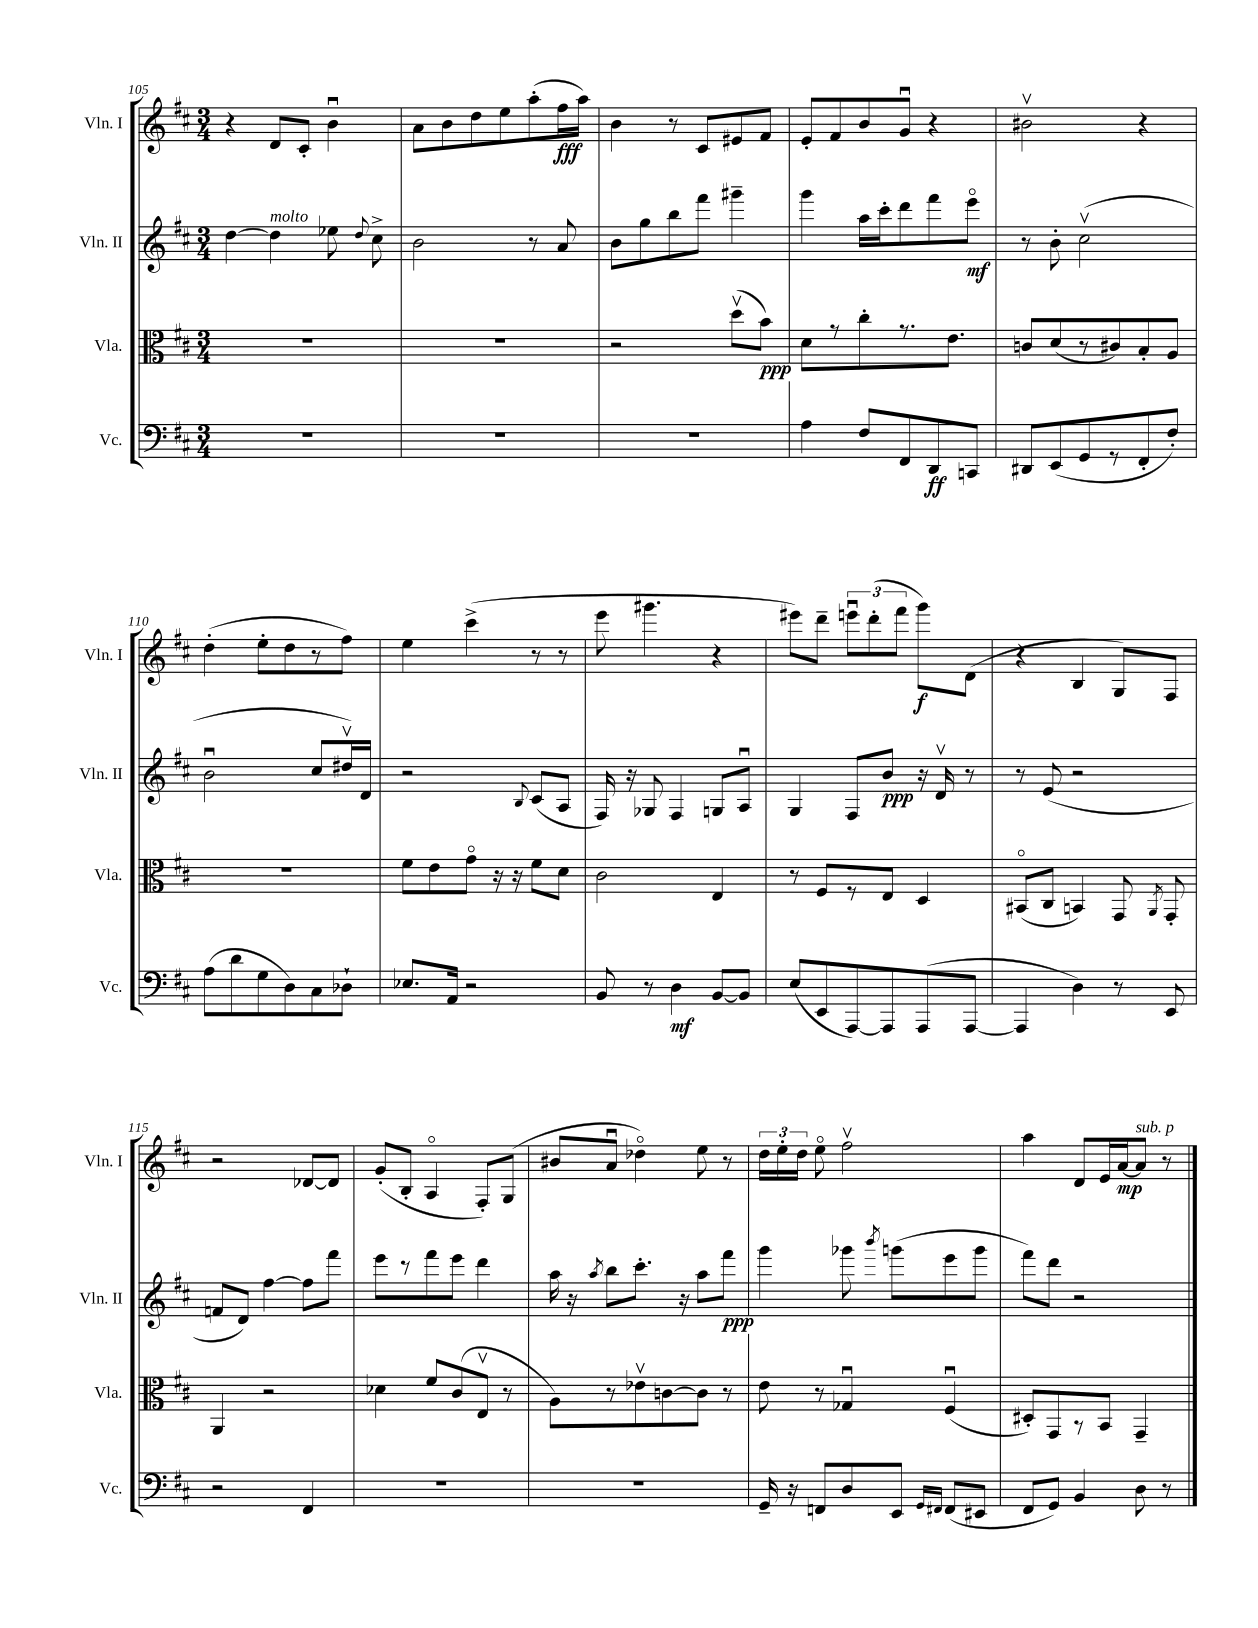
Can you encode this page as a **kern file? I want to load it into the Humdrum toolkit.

**kern	**dynam	**kern	**dynam	**kern	**dynam	**kern	**dynam
*part4	*part4	*part3	*part3	*part2	*part2	*part1	*part1
*staff4	*staff4	*staff3	*staff3	*staff2	*staff2	*staff1	*staff1
*I"Vc.	*	*I"Vla.	*	*I"Vln. II	*	*I"Vln. I	*
*I'Vc.	*	*I'Vla.	*	*I'Vln. II	*	*I'Vln. I	*
*clefF4	*	*clefC3	*	*clefG2	*	*clefG2	*
*k[f#c#]	*	*k[f#c#]	*	*k[f#c#]	*	*k[f#c#]	*
*M3/4	*	*M3/4	*	*M3/4	*	*M3/4	*
=105	=105	=105	=105	=105	=105	=105	=105
2.r	.	2.r	.	[4dd\	.	4r	.
!	!	!	!	!LO:TX:a:i:t=molto	!	!	!
.	.	.	.	4dd\]	.	8d/L	.
.	.	.	.	.	.	8c#'/J	.
.	.	.	.	8ee-X\	.	4bu\	.
.	.	.	.	8qqdd/	.	.	.
.	.	.	.	8cc#^\	.	.	.
=106	=106	=106	=106	=106	=106	=106	=106
2.r	.	2.r	.	2b\	.	8a\L	.
.	.	.	.	.	.	8b\	.
.	.	.	.	.	.	8dd\	.
.	.	.	.	.	.	8ee\	.
.	.	.	.	8r	.	(8aa'\	.
.	.	.	.	8a/	.	16ff#\L	fff
.	.	.	.	.	.	16aa\JJ)	.
=107	=107	=107	=107	=107	=107	=107	=107
2.r	.	2r	.	8b\L	.	4b\	.
.	.	.	.	8gg\	.	.	.
.	.	.	.	8bb\	.	8r	.
.	.	.	.	8fff#\J	.	8c#/L	.
.	.	(8ddv\L	.	4ggg#X~\	.	8e#X/	.
.	.	8b\J)	ppp	.	.	8f#/J	.
=108	=108	=108	=108	=108	=108	=108	=108
4A\	.	8d\L	.	4ggg\	.	8e'/L	.
.	.	8r	.	.	.	8f#/	.
8F#/L	.	8cc#'\	.	16aa\LL	.	8b/	.
.	.	.	.	16ccc#'\J	.	.	.
8FF#/	.	8.r	.	8ddd\	.	8gu/J	.
8DD/	ff	.	.	8fff#\	.	4r	.
.	.	8.e\J	.	.	.	.	.
8CCn/J	.	.	.	8eee\J	mf	.	.
=109	=109	=109	=109	=109	=109	=109	=109
8DD#X/L	.	8cn/L	.	8r	.	2b#Xv\	.
(8EE/	.	(8d/	.	8b'\	.	.	.
8GG/	.	8r	.	(2cc#v\	.	.	.
8r	.	8c#X/)	.	.	.	.	.
8FF#'/	.	8B'/	.	.	.	4r	.
8F#'/J)	.	8A/J	.	.	.	.	.
!!LO:LB:g=z
=110	=110	=110	=110	=110	=110	=110	=110
(8A\L	.	2.r	.	2bu\	.	(4dd'\	.
8d\	.	.	.	.	.	.	.
8G\	.	.	.	.	.	8ee'\L	.
8D\)	.	.	.	.	.	8dd\	.
8C#\	.	.	.	8cc#/L	.	8r	.
8D-X`\J	.	.	.	16dd#Xv/L)	.	8ff#\J)	.
.	.	.	.	16d/JJ	.	.	.
=111	=111	=111	=111	=111	=111	=111	=111
8.E-X/L	.	8f#\L	.	2r	.	4ee\	.
.	.	8e\	.	.	.	.	.
16AA/Jk	.	.	.	.	.	.	.
2r	.	8g\J	.	.	.	(4ccc#^\	.
.	.	16r	.	.	.	.	.
.	.	16r	.	.	.	.	.
.	.	.	.	8qqB/	.	.	.
.	.	8f#\L	.	(8c#/L	.	8r	.
.	.	8d\J	.	8A/J	.	8r	.
=112	=112	=112	=112	=112	=112	=112	=112
8BB/	.	2c#\	.	16F#/)	.	8eee\	.
.	.	.	.	16r	.	.	.
8r	.	.	.	8G-X/	.	4.ggg#X\	.
4D\	mf	.	.	4F#/	.	.	.
[8BB/L	.	4E/	.	8Gn/L	.	4r	.
8BB/J]	.	.	.	8Au/J	.	.	.
=113	=113	=113	=113	=113	=113	=113	=113
(8E/L	.	8r	.	4G/	.	8eee#X\L)	.
8EE/	.	8F#/L	.	.	.	8ddd~\J	.
[8AAA/)	.	8r	.	8F#/L	.	12eeenu\L	.
.	.	.	.	.	.	(12ddd'\	.
8AAA/]	.	8E/J	.	8b/J	ppp	.	.
.	.	.	.	.	.	12fff#\J	.
(8AAA/	.	4D/	.	16r	.	8ggg\L)	f
.	.	.	.	16dv/	.	.	.
[8AAA/J	.	.	.	8r	.	(8d\J	.
=114	=114	=114	=114	=114	=114	=114	=114
4AAA/]	.	(8BB#X/L	.	8r	.	4r	.
.	.	8C#/J	.	(8e/	.	.	.
4D\)	.	4BBn/)	.	2r	.	4B/	.
8r	.	8GG/	.	.	.	8G/L)	.
.	.	8qAA/	.	.	.	.	.
8EE/	.	8GG'/	.	.	.	8F#/J	.
!!LO:LB:g=z
=115	=115	=115	=115	=115	=115	=115	=115
2r	.	4AA/	.	8fn/L	.	2r	.
.	.	.	.	8d/J)	.	.	.
.	.	2r	.	[4ff#\	.	.	.
4FF#/	.	.	.	8ff#\L]	.	[8d-X/L	.
.	.	.	.	8fff#\J	.	8d-/J]	.
=116	=116	=116	=116	=116	=116	=116	=116
2.r	.	4d-X\	.	8eee\L	.	(8g'/L	.
.	.	.	.	8r	.	8B'/J	.
.	.	8f#/L	.	8fff#\	.	4A/	.
.	.	(8c#/	.	8eee\J	.	.	.
.	.	8Ev/J	.	4ddd\	.	8F#'/L)	.
.	.	8r	.	.	.	(8G/J	.
=117	=117	=117	=117	=117	=117	=117	=117
2.r	.	8A\L)	.	16aa\	.	8b#X/L	.
.	.	.	.	16r	.	.	.
.	.	.	.	8qaa/	.	.	.
.	.	8r	.	8bb\L	.	8au/J	.
.	.	8e-Xv\	.	8.ccc#'\J	.	4dd-X\)	.
.	.	[8cn\	.	.	.	.	.
.	.	.	.	16r	.	.	.
.	.	8c\J]	.	8aa\L	.	8ee\	.
.	.	8r	.	8fff#\J	ppp	8r	.
=118	=118	=118	=118	=118	=118	=118	=118
16GG~/	.	8e\	.	4ggg\	.	24dd\LL	.
.	.	.	.	.	.	24ee'\	.
16r	.	.	.	.	.	.	.
.	.	.	.	.	.	24dd\JJ	.
8FFn/L	.	8r	.	.	.	8ee\	.
8D/	.	4G-Xu/	.	8ggg-X\	.	2ff#v\	.
.	.	.	.	8qbbb/	.	.	.
8EE/J	.	.	.	(8gggn\L	.	.	.
16qqGG/LL	.	.	.	.	.	.	.
16qqFF#X/JJ	.	.	.	.	.	.	.
(8FF#/L	.	(4F#u/	.	8eee\	.	.	.
8EE#X/J	.	.	.	8ggg\J	.	.	.
=119	=119	=119	=119	=119	=119	=119	=119
8FF#/L	.	8D#X'/L)	.	8fff#\L)	.	4aa\	.
8GG/J)	.	8GG/	.	8ddd\J	.	.	.
4BB/	.	8r	.	2r	.	8d/L	.
.	.	8BB/J	.	.	.	16e/L	.
.	.	.	.	.	.	[16a/J	mp
!	!	!	!	!	!	!LO:TX:a:i:t=sub. p	!
8D\	.	4GG~/	.	.	.	8a/J]	.
8r	.	.	.	.	.	8r	.
==	==	==	==	==	==	==	==
*-	*-	*-	*-	*-	*-	*-	*-
